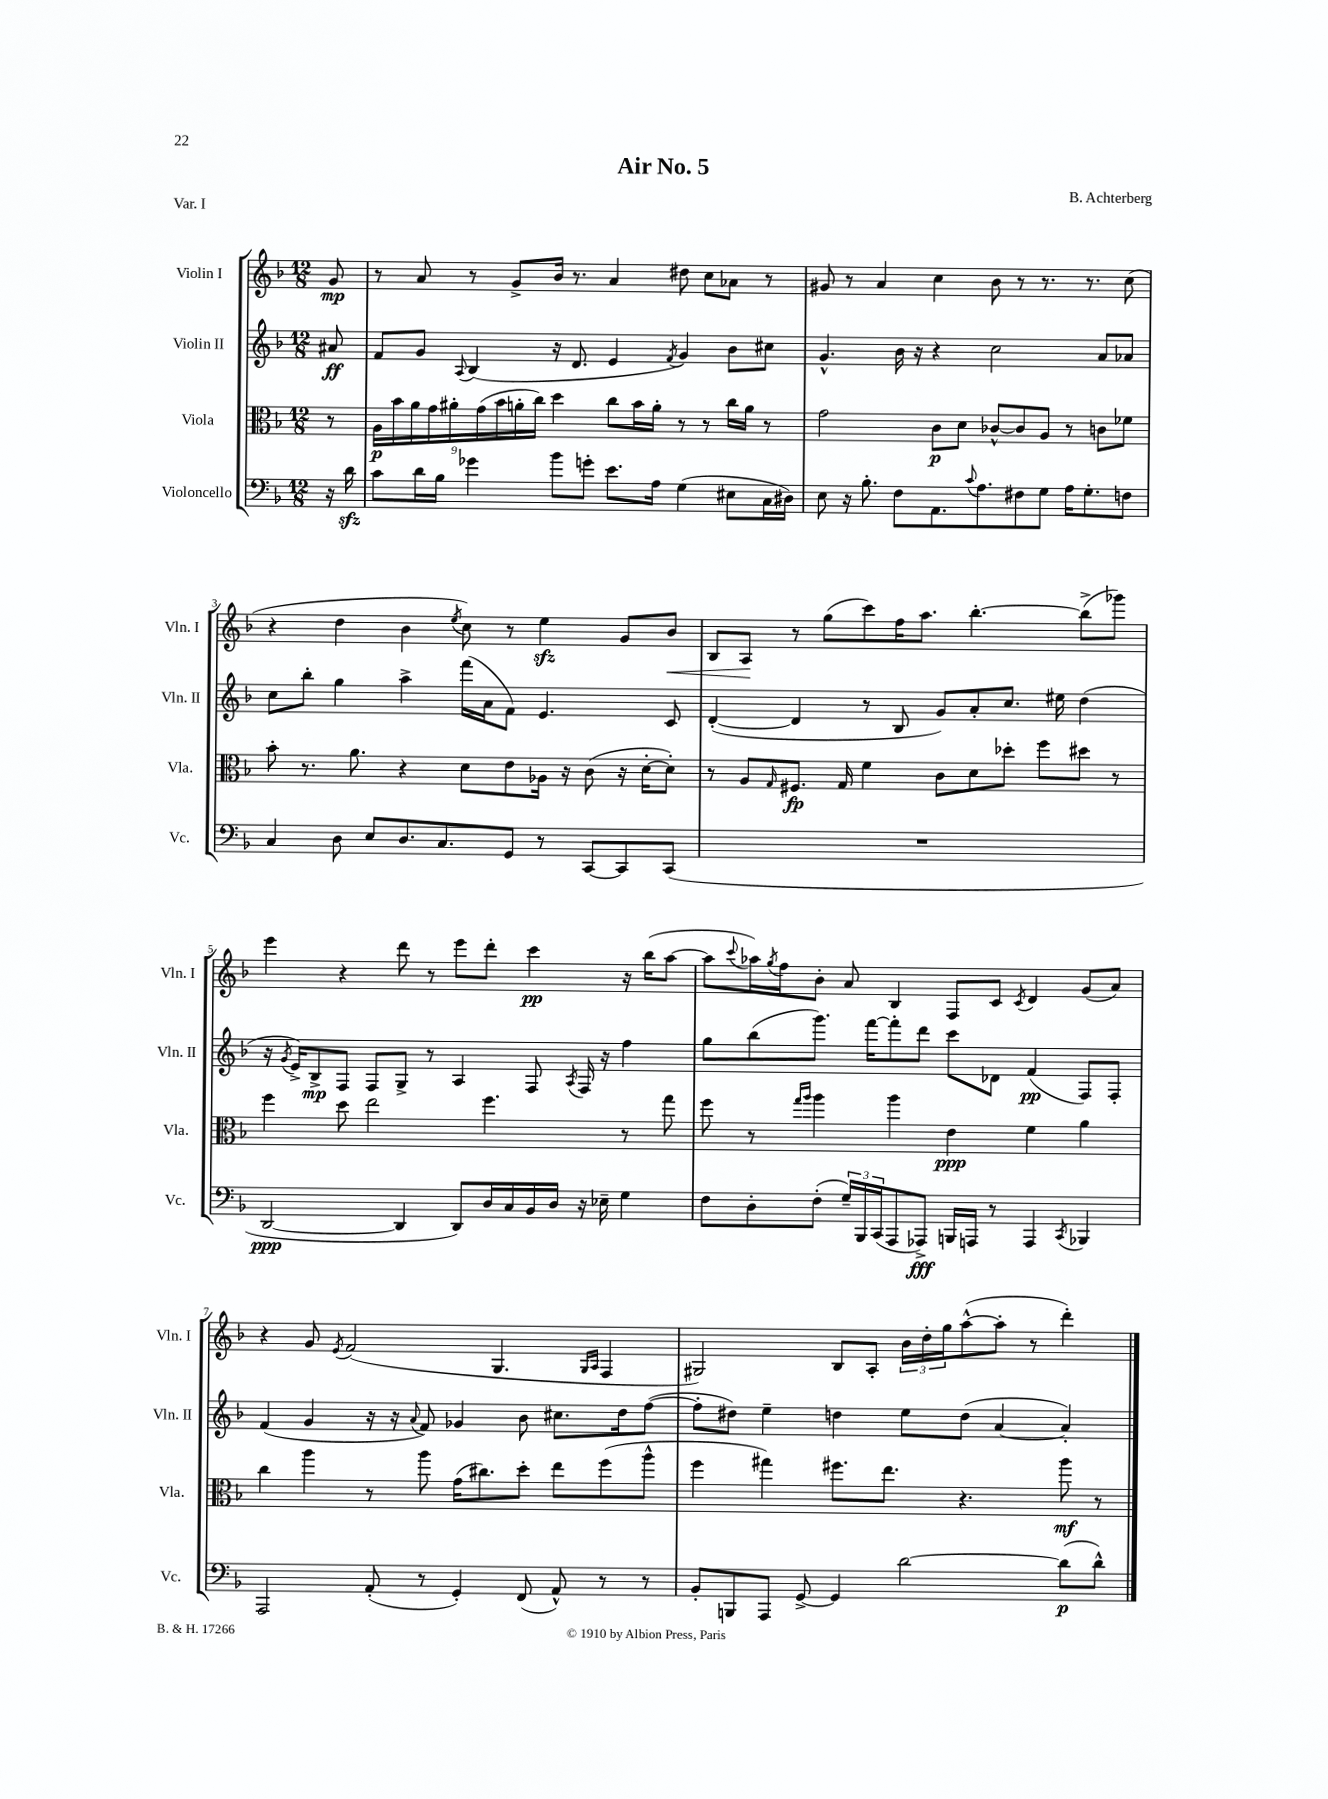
\header { title = "Air No. 5" composer = "B. Achterberg" piece = "Var. I" }
<<
\new StaffGroup <<
\new Staff = "s0" \with { instrumentName = "Violin I" shortInstrumentName = "Vln. I" } {
    \clef treble \key f \major \numericTimeSignature \time 12/8 \partial 8
    g'8\mp |
    r8 a'8 r8 g'8-> bes'16 r8. a'4 dis''8 c''8 aes'8 r8 |
    gis'8 r8 a'4 c''4 bes'8 r8 r8. r8. c''8( |
    r4 d''4 bes'4 \acciaccatura { e''8 } c''8) r8 e''4\sfz g'8 bes'8\< |
    bes8 a8\! r8 g''8( c'''8) f''16 a''8. bes''4.~-. bes''8->( ges'''8) |
    e'''4 r4 d'''8 r8 e'''8 d'''8-. c'''4\pp r16 bes''16( a''8~ |
    a''8 \appoggiatura { c'''8 } aes''16) \acciaccatura { g''8 } f''16 bes'8-. a'8 bes4 f8 c'8 \acciaccatura { c'8 } d'4 g'8( a'8) |
    r4 g'8 \acciaccatura { e'8 } f'2( g4. \grace { g16 a16 } f4 |
    gis2) bes8 a8-. \tuplet 3/2 { bes'16 d''16-. g''16 } a''8~-^( a''8-. r8 d'''4-.) \bar "|." |
}
\new Staff = "s1" \with { instrumentName = "Violin II" shortInstrumentName = "Vln. II" } {
    \clef treble \key f \major \numericTimeSignature \time 12/8 \partial 8
    ais'8\ff |
    f'8 g'8 \appoggiatura { a8 } bes4( r16 d'8. e'4 \acciaccatura { f'8 } g'4) bes'8 cis''8 |
    g'4.-^ bes'16 r16 r4 c''2 a'8 aes'8 |
    c''8 bes''8-. g''4 a''4-> f'''16( a'16 f'8) e'4. c'8 |
    d'4~-.( d'4 r8 bes8 g'8) a'8-. c''8. eis''16 d''4( |
    r16 \acciaccatura { g'8 } e'16->) bes8->\mp f8 f8 g8-> r8 a4 f8 \acciaccatura { a8 } f16 r16 f''4 |
    g''8 bes''8( g'''8.) f'''16~ f'''8-. d'''8 c'''8 des'8 f'4\pp( f8) f8-. |
    f'4( g'4 r16 r16 \appoggiatura { a'8 } f'8) ges'4 bes'8 cis''8. d''16 f''8~( |
    f''8-. dis''8) e''4-- d''4 e''8 d''8( a'4~ a'4-.) \bar "|." |
}
\new Staff = "s2" \with { instrumentName = "Viola" shortInstrumentName = "Vla." } {
    \clef alto \key f \major \numericTimeSignature \time 12/8 \partial 8
    r8 |
    \tuplet 9/8 { a16\p bes'16 a'16 g'16 ais'16-. g'16( bes'16 a'16-. c''16) } d''4 c''8 bes'16 a'16-. r8 r8 c''16 a'16 r8 |
    g'2 c'8\p d'8 ces'8~-^ ces'8 a8 r8 c'8 fes'8 |
    bes'8-. r8. a'8. r4 d'8 e'8 aes16 r16 c'8( r16 d'16~-. d'8-.) |
    r8 a8 \grace { g16 } fis8.\fp g16 f'4 c'8 d'8 des''8-. f''8 dis''8 r8 |
    f''4 d''8 e''2 f''4. r8 g''8 |
    f''8 r8 \grace { g''16 a''16 } a''4 a''4 e'4\ppp f'4 a'4 |
    c''4 a''4 r8 a''8 g'16( cis''8.) d''8-. e''8 f''8( a''8-^ |
    f''4 gis''4) fis''8. e''8. r4. a''8\mf r8 \bar "|." |
}
\new Staff = "s3" \with { instrumentName = "Violoncello" shortInstrumentName = "Vc." } {
    \clef bass \key f \major \numericTimeSignature \time 12/8 \partial 8
    r16 d'16\sfz |
    c'8 d'16 bes16 ges'4 bes'8 g'8-. e'8. a16 g4( eis8 c16 dis16) |
    e8 r16 bes8.-. f8 a,8. \appoggiatura { c'8 } a8. fis8 g8 a16 g8.-. f8 |
    c4 d8 e8 d8. c8. g,8 r8 c,8~ c,8 c,8( |
    R1. |
    d,2~\ppp d,4 d,8) d16 c16 bes,16 d16 r16 ees16-- g4 |
    f8 d8-. f8-.( \tuplet 3/2 { g16--) bes,,16 c,16( } a,,8 aes,,8->\fff) b,,16 a,,16 r8 a,,4 \acciaccatura { c,8 } bes,,4 |
    a,,2 a,8-.( r8 g,4-.) f,8( a,8-^) r8 r8 |
    bes,8-. b,,8 a,,8 g,8~-> g,4 d'2~ d'8\p( d'8-^) \bar "|." |
}
>>
>>
